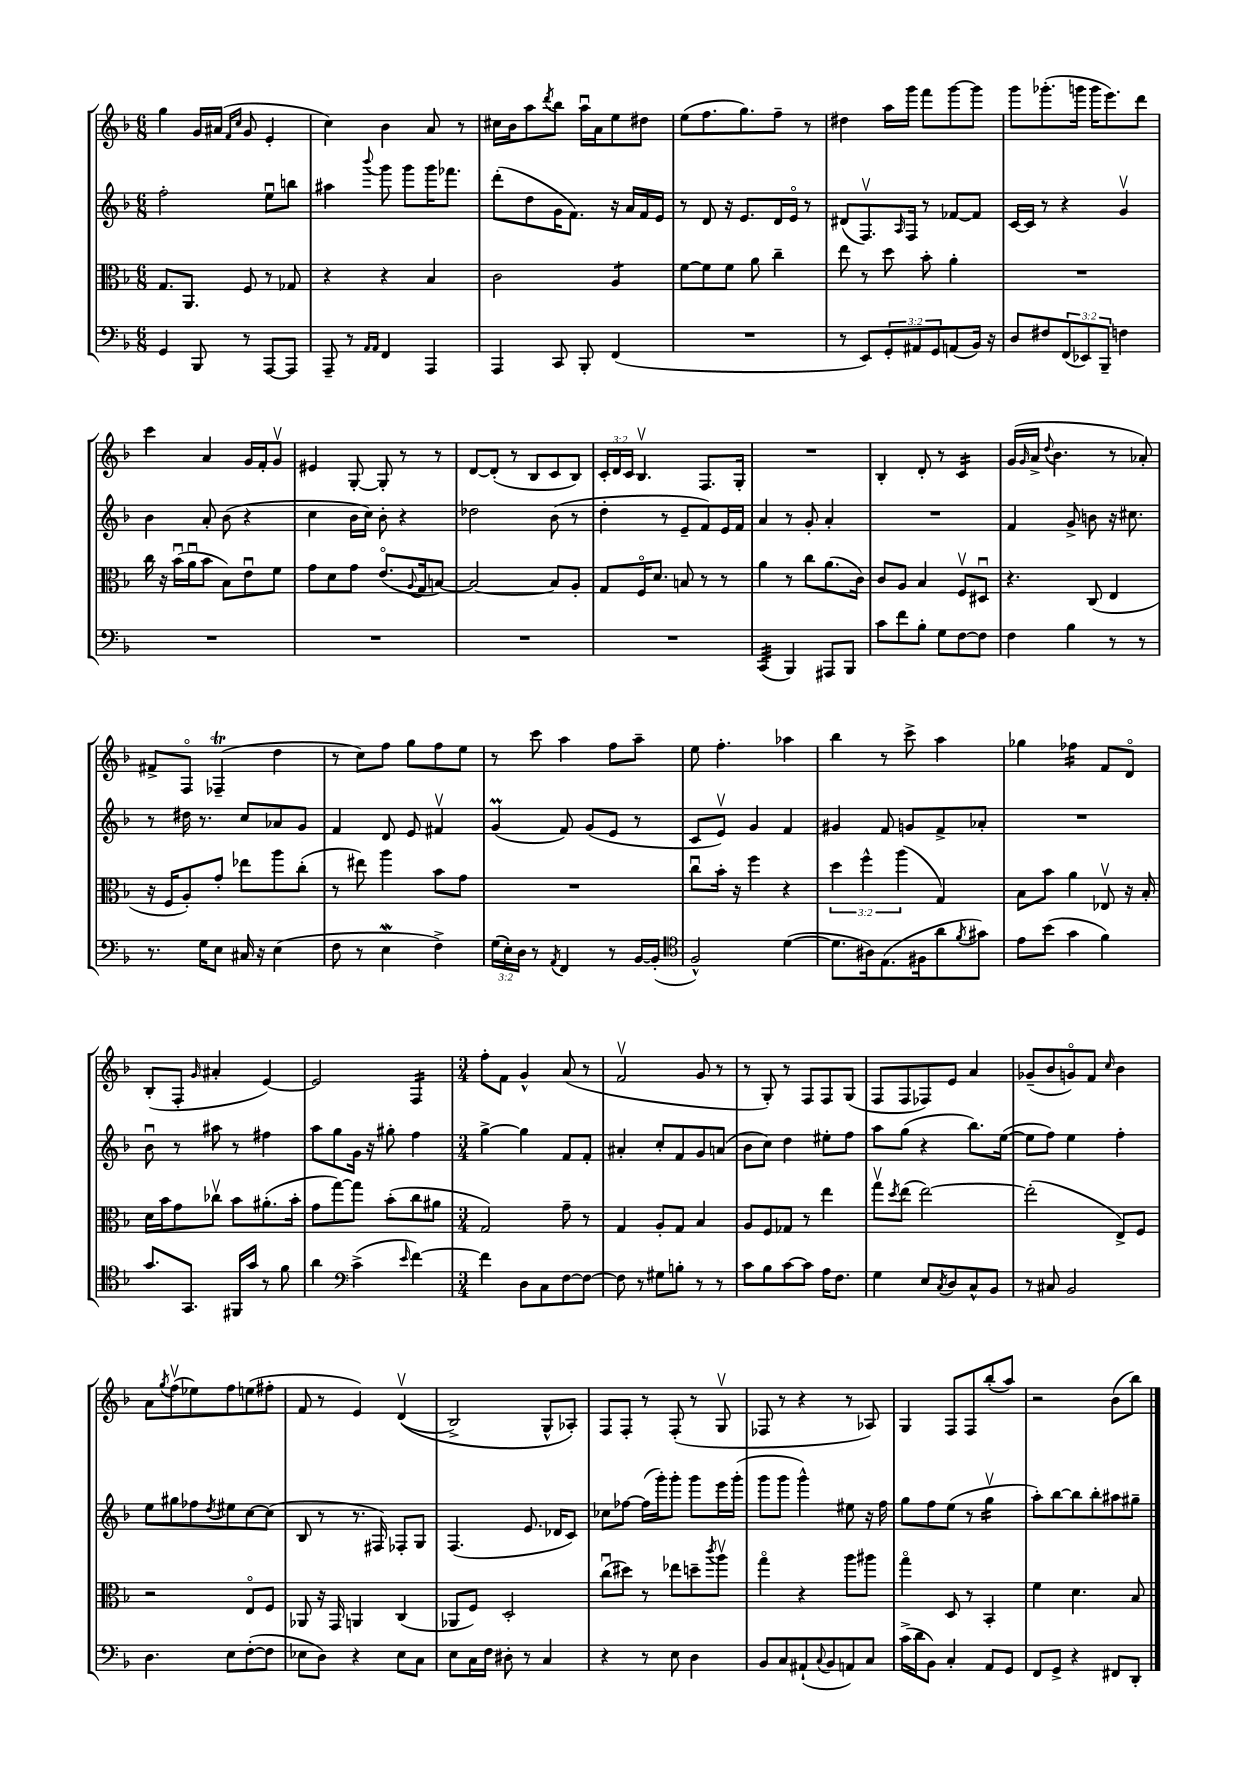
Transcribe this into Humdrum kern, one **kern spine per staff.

**kern	**kern	**kern	**kern
*staff4	*staff3	*staff2	*staff1
*clefF4	*clefC3	*clefG2	*clefG2
*k[b-]	*k[b-]	*k[b-]	*k[b-]
*M6/8	*M6/8	*M6/8	*M6/8
4GG	8.G	2ff'	4gg
.	8.AA	.	.
8BBB-	.	.	16g
.	.	.	(16a#
.	.	.	16qqf
.	.	.	16qqcc
8r	8F	.	8g
[8AAA	8r	8eeu	4e'
8AAA]	8G-	8bb	.
=	=	=	=
8AAA~	4r	4aa#	4cc)
8r	.	.	.
16qqAA	.	.	.
16qqAA	.	8qqbbb-	.
4FF	4r	8ggg	4b-
.	.	8ggg	.
4AAA	4B-	16ggg	8a
.	.	8.fff-	.
.	.	.	8r
=	=	=	=
4AAA	2c	(8ddd'	16cc#
.	.	.	16b-
.	.	8dd	8aa
.	.	.	8qddd
8CC	.	16g	8bb-
.	.	8.f)	.
8BBB-'	.	.	16aau
.	.	.	16a
(4FF	4A	16r	8ee
.	.	16a	.
.	.	16f	8dd#
.	.	16e	.
=	=	=	=
2.r	[8f	8r	(8ee
.	8f]	8d	8.ff
.	8f	16r	.
.	.	8.e	8.gg)
.	8a	.	.
.	4cc~	16d	8ff~
.	.	16eo	.
.	.	8r	8r
=	=	=	=
8r	8ee	(8d#	4dd#
8EE)	8r	8.Fv)	.
12GG'	8dd	.	16aa
.	.	16qqA	.
.	.	16F	16ggg
12AA#	.	.	.
.	8b-'	8r	8fff
12GG	.	.	.
(8AA	4a'	[8f-	[8ggg
16BB-)	.	8f-]	8ggg]
16r	.	.	.
=	=	=	=
8D	2.r	[16c	8ggg
.	.	16c]	.
8F#	.	8r	(8.ggg-'
(12FF	.	4r	.
.	.	.	16ggg
12EE-)	.	.	.
.	.	.	16ggg
12BBB-~	.	.	.
.	.	.	8.eee)
4F	.	4gv	.
.	.	.	8ddd
=	=	=	=
2.r	16cc	4b-	4ccc
.	16r	.	.
.	(16b-u	.	.
.	16au	.	.
.	8b-	8a'	4a
.	8B-)	(8b-	.
.	8eu	4r	16g
.	.	.	16f'
.	8f	.	8gv
=	=	=	=
2.r	8g	4cc	4e#
.	8d	.	.
.	8g	16b-	[8G'
.	.	16cc)	.
.	(8.eo	8b-'	8G']
.	.	4r	8r
.	8qqA	.	.
.	16G	.	.
.	[8B)	.	8r
=	=	=	=
2.r	2B_	2dd-	[8d
.	.	.	(8d']
.	.	.	8r
.	.	.	8B-
.	8B]	(8b-	8c
.	8A'	8r	8B-)
=	=	=	=
2.r	8G	4dd'	24c'
.	.	.	24d
.	.	.	24c
.	16Fo	.	4.B-v
.	8.d	.	.
.	.	8r	.
.	8B	8e~	.
.	8r	8f)	8.F
.	8r	16e	.
.	.	16f	16G'
=	=	=	=
(4CC	4a	4a	2.r
4BBB-)	8r	8r	.
.	8cc	8g'	.
8AAA#	(8.a	4a'	.
8BBB-	.	.	.
.	16c)	.	.
=	=	=	=
8c	8c	2.r	4B-'
8f	8A	.	.
8B-'	4B-	.	8d'
8G	.	.	8r
[8F	8Fv	.	4c
8F]	8D#u	.	.
=	=	=	=
4F	4.r	4f	(16g
.	.	.	16qqg
.	.	.	16a^
.	.	.	8qqdd
.	.	.	4.b-
4B-	.	8g^	.
.	(8C	8b	.
8r	4E	16r	8r
.	.	8.cc#	.
8r	.	.	8a-')
=	=	=	=
8.r	16r	8r	8f#^
.	16F	.	.
.	8A')	16dd#	8Fo
16G	.	8.r	.
8E	8g'	.	(4F-~
16C#	8ee-	8cc	.
16r	.	.	.
(4E	8aa	8a-	4dd
.	(8cc'	8g	.
=	=	=	=
8F	8r	4f	8r
8r	8ee#)	.	8cc)
4E	4aa	8d	8ff
.	.	8e	8gg
4F^)	8b-	4f#v	8ff
.	8g	.	8ee
=	=	=	=
(24G	2.r	(4g	8r
24E')	.	.	.
24D	.	.	.
8r	.	.	8ccc
8qAA	.	.	.
4FF	.	8f)	4aa
.	.	(8g	.
8r	.	8e	8ff
[16BB-	.	8r	8aa~
(16BB-']	.	.	.
=	=	=	=
*clefC4	*	*	*
2F^^)	8ccu	8c	8ee
.	16b-'	8ev)	4.ff'
.	16r	.	.
.	4ff	4g	.
([4d	4r	4f	4aa-
=	=	=	=
8.d]	6dd	4g#	4bb-
.	6ff^^	.	.
16A#)	.	.	.
(8.E	.	8f	8r
.	(6aa	.	.
.	.	8g	8ccc^
16F#	.	.	.
8a	4G)	8f^	4aa
8qf	.	.	.
8g#)	.	8a-'	.
=	=	=	=
8e	8B-	2.r	4gg-
(8b-	8b-	.	.
4g	4a	.	4ff-
4f)	8E-v	.	8f
.	16r	.	8do
.	16B-'	.	.
=	=	=	=
8.g	16d	8b-u	(8B-'
.	16b-	.	.
.	8g	8r	8F'
8.GG	.	.	.
.	.	.	16qqg
.	8cc-v	8aa#	4a#'
16FF#	8b-	8r	.
16g	.	.	.
8r	(8.a#'	4ff#	[4e)
8f	.	.	.
.	16b-'	.	.
=	=	=	=
4a	8g	8aa	2e]
.	[8gg)	8gg	.
*clefF4	*	*	*
(4c^	8gg]	16g	.
.	.	16r	.
.	(8b-'	8gg#'	.
16qqe	.	.	.
[4f)	8cc	4ff	4F
.	8a#	.	.
=	=	=	=
*M3/4	*M3/4	*M3/4	*M3/4
4f]	2G)	[4gg^	8ff'
.	.	.	8f
8D	.	4gg]	4g^^
8C	.	.	.
[8F	8g~	8f	(8a
8F_	8r	8f'	8r
=	=	=	=
8F]	4G	4a#'	2fv
8r	.	.	.
8G#	8A'	8cc'	.
8B'	8G	8f	.
8r	4B-	8g	8g
8r	.	(8a	8r
=	=	=	=
8c	8A	8b-	8r
8B-	8F	8cc)	8G')
[8c	8G-	4dd	8r
8c]	8r	.	8F
16A	4ee	8ee#'	8F
8.F	.	.	.
.	.	8ff	(8G
=	=	=	=
4G	8ggv	8aa	8F
.	8qdd	.	.
.	(8ee	(8gg	8F
8E	[2ee)	4r	8F-)
8qC	.	.	.
8D	.	.	8e
8C^^	.	8.bb-)	4a
8BB-	.	.	.
.	.	([16ee	.
=	=	=	=
8r	(2ee']	8ee]	(8g-~
8C#	.	8ff)	8b-
2BB-	.	4ee	8go)
.	.	.	8f
.	.	.	16qqcc
.	8E^)	4ff'	4b-
.	8F	.	.
=	=	=	=
4.D	2r	8ee	8a
.	.	.	8qgg
.	.	8gg#	(8ffv
.	.	8ff-	8ee-)
.	.	8qdd	.
8E	.	8ee#	8ff
([8F'	8Eo	[8cc	(8ee
8F]	8F	(8cc]	8ff#'
=	=	=	=
8E-	8AA-	8B-	8f
8D)	16r	8r	8r
.	16GG	.	.
4r	4AA	8.r	4e)
.	.	16F#)	.
8E-	(4C	8F-'	&((4dv
8C	.	8G	.
=	=	=	=
8E	8AA-	(4.F	2B-^)
16C	8F)	.	.
16F	.	.	.
8D#'	2D'	.	.
8r	.	8.e	.
4C	.	.	8G^^
.	.	16d-	.
.	.	8c)	8A-'&)
=	=	=	=
4r	(8ccu	8cc-	8F
.	8dd#)	[8ff-	8F'
8r	8r	(16ff-]	8r
.	.	16ggg')	.
8E	8ee-	8ggg'	(8F'
4D	8dd~	8ggg	8r
.	8qccc	.	.
.	8aav	16eee	8Gv
.	.	(16ggg'	.
=	=	=	=
8BB-	4ggo	8ggg	8F-
8C	.	8ggg	8r
(8AA#`	4r	4ggg^^)	4r
8qqC	.	.	.
8BB-	.	.	.
8AA)	8aa	8ee#	8r
8C	8aa#	16r	8A-)
.	.	16ff	.
=	=	=	=
(16c^	4ggo	8gg	4G
16d	.	.	.
8BB-)	.	8ff	.
4C'	8D	(8ee	8F
.	8r	8r	8F
8AA	4BB-'	4ggv	(8bb-'
8GG	.	.	8aa)
=	=	=	=
8FF	4f	8aa')	2r
8GG^	.	[8bb-	.
4r	4.d	8bb-]	.
.	.	8bb-'	.
8FF#	.	8aa#	(8b-
8DD'	8B-	8gg#~	8bb-)
==	==	==	==
*-	*-	*-	*-
